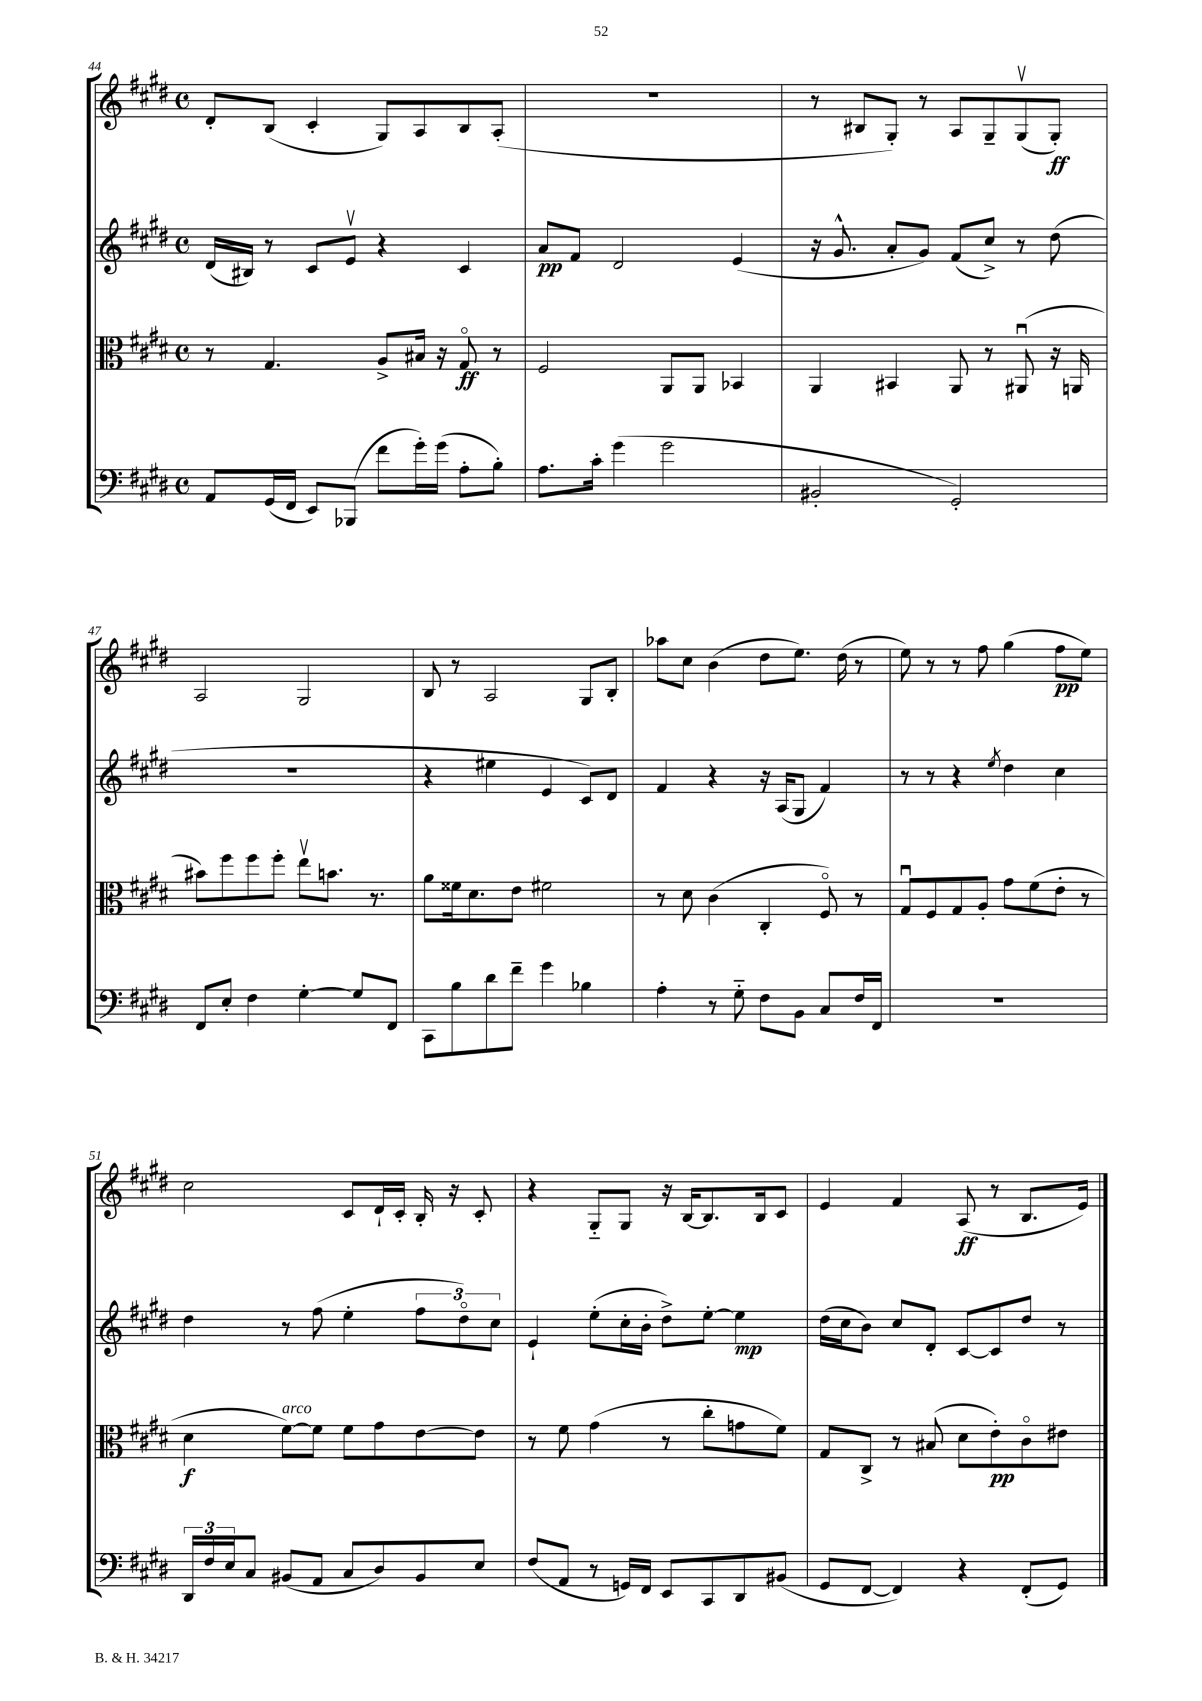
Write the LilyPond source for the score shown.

<<
\new StaffGroup <<
\new Staff = "s0" {
    \clef treble \key e \major \defaultTimeSignature \time 4/4
    dis'8-. b8( cis'4-. gis8) a8 b8 a8-.( |
    R1 |
    r8 bis8 gis8-.) r8 a8 gis8-- gis8\upbow( gis8-.\ff) |
    a2 gis2 |
    b8 r8 a2 gis8 b8-. |
    aes''8 cis''8 b'4( dis''8 e''8.) dis''16( r8 |
    e''8) r8 r8 fis''8 gis''4( fis''8\pp e''8) |
    cis''2 cis'8 dis'16-! cis'16-. b16-. r16 cis'8-. |
    r4 gis8-_ gis8 r16 b16~ b8. b16 cis'8 |
    e'4 fis'4 a8\ff( r8 b8. e'16) \bar "|." |
}
\new Staff = "s1" {
    \clef treble \key e \major \defaultTimeSignature \time 4/4
    dis'16( bis16) r8 cis'8 e'8\upbow r4 cis'4 |
    a'8\pp fis'8 dis'2 e'4( |
    r16 gis'8.-^ a'8-. gis'8) fis'8( cis''8->) r8 dis''8( |
    R1 |
    r4 eis''4 e'4 cis'8) dis'8 |
    fis'4 r4 r16 a16( gis8 fis'4) |
    r8 r8 r4 \acciaccatura { e''8 } dis''4 cis''4 |
    dis''4 r8 fis''8( e''4-. \tuplet 3/2 { fis''8 dis''8\flageolet) cis''8 } |
    e'4-! e''8-.( cis''16-. b'16-. dis''8->) e''8~-. e''4\mp |
    dis''16( cis''16 b'8) cis''8 dis'8-. cis'8~ cis'8 dis''8 r8 \bar "|." |
}
\new Staff = "s2" {
    \clef alto \key e \major \defaultTimeSignature \time 4/4
    r8 gis4. a8-> bis16 r16 gis8\flageolet\ff r8 |
    fis2 a,8 a,8 bes,4 |
    a,4 bis,4 a,8 r8 ais,8\downbow( r16 a,16 |
    bis'8) fis''8 fis''8 fis''8-. e''8\upbow b'8. r8. |
    a'8 fisis'16 dis'8. e'8 fis'2 |
    r8 dis'8 cis'4( cis4-. fis8\flageolet) r8 |
    gis8\downbow fis8 gis8 a8-. gis'8 fis'8( e'8-. r8 |
    dis'4\f fis'8~^\markup { \italic "arco" }) fis'8 fis'8 gis'8 e'8~ e'8 |
    r8 fis'8 gis'4( r8 cis''8-. g'8 fis'8) |
    gis8 cis8-> r8 bis8( dis'8 e'8-.\pp) cis'8\flageolet eis'8 \bar "|." |
}
\new Staff = "s3" {
    \clef bass \key e \major \defaultTimeSignature \time 4/4
    a,8 gis,16( fis,16 e,8) bes,,8( fis'8 gis'16-.) gis'16( a8-. b8-.) |
    a8. cis'16-. gis'4( gis'2 |
    bis,2-. gis,2-.) |
    fis,8 e8-. fis4 gis4~-. gis8 fis,8 |
    cis,8 b8 dis'8 fis'8-- gis'4 bes4 |
    a4-. r8 gis8-_ fis8 b,8 cis8 fis16 fis,16 |
    r1 |
    \tuplet 3/2 { dis,16 fis16 e16 } cis8 bis,8( a,8 cis8 dis8) bis,8 e8 |
    fis8( a,8 r8 g,16) fis,16 e,8 cis,8 dis,8 bis,8( |
    gis,8 fis,8~ fis,4) r4 fis,8-.( gis,8) \bar "|." |
}
>>
>>
\layout { \context { \Score currentBarNumber = #44 } }
